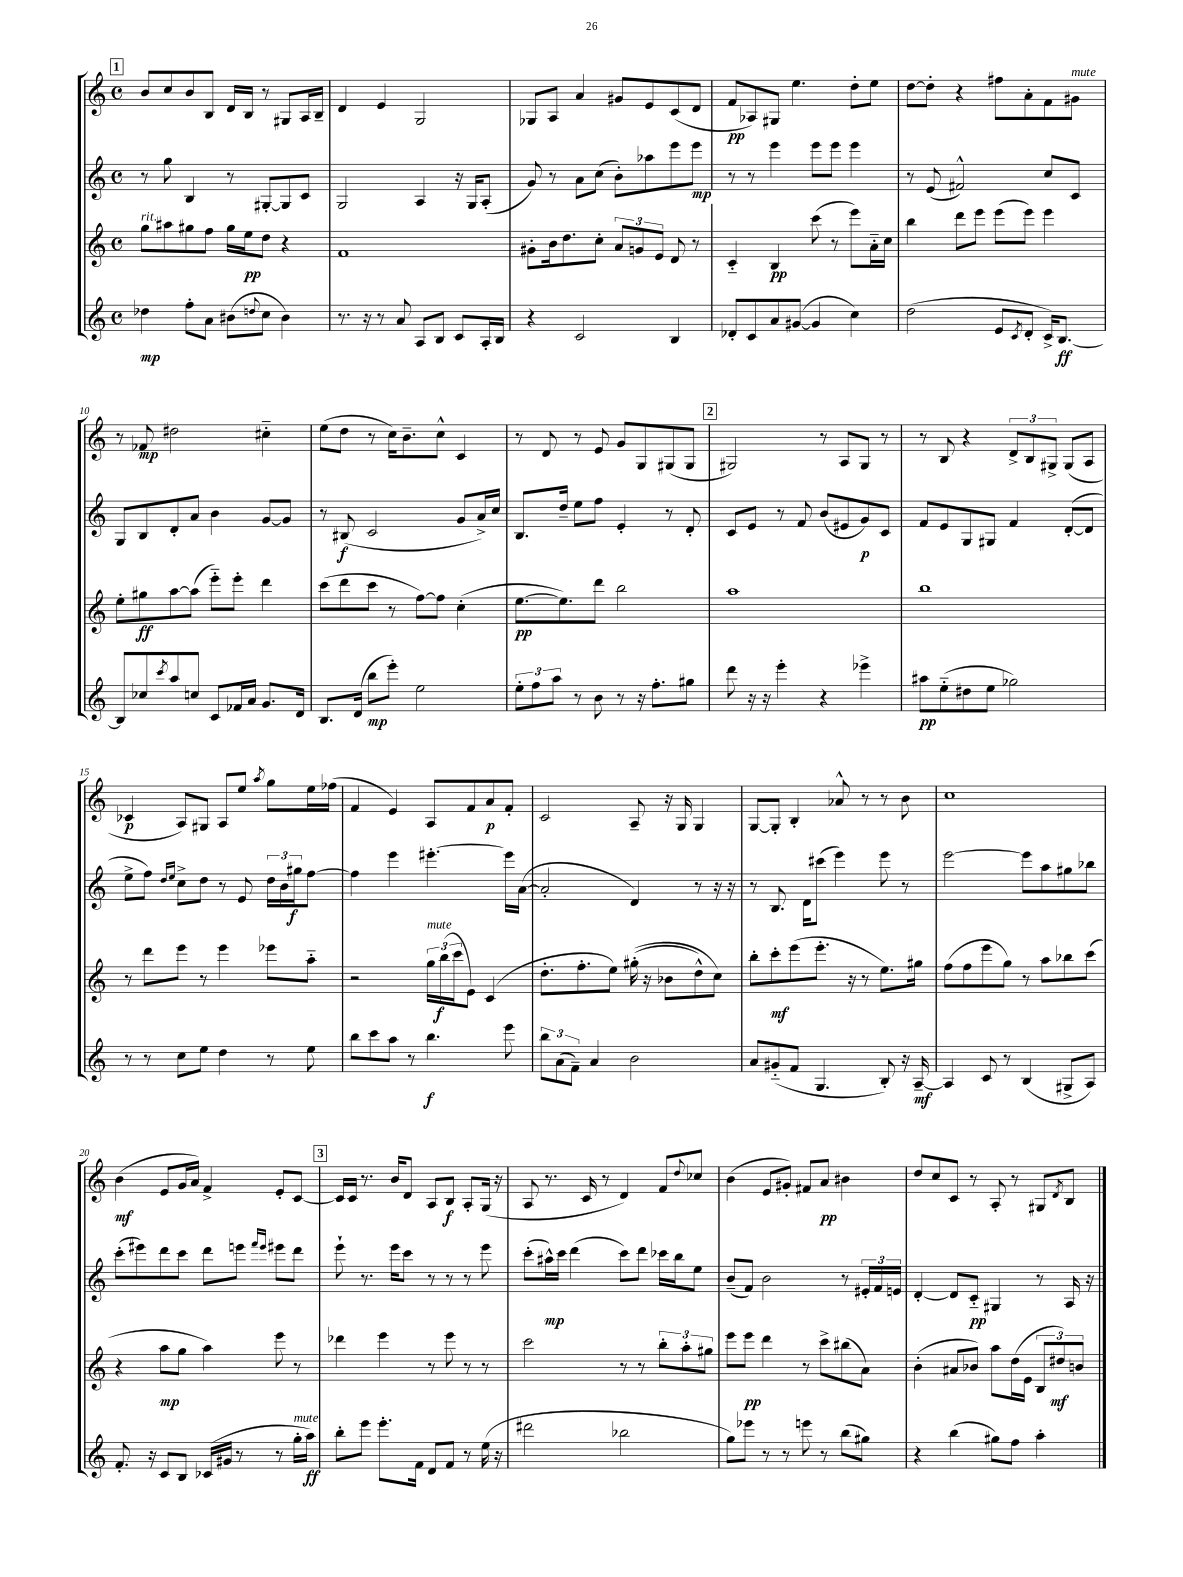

**kern	**kern	**kern	**kern
*staff4	*staff3	*staff2	*staff1
*clefG2	*clefG2	*clefG2	*clefG2
*k[]	*k[]	*k[]	*k[]
*M4/4	*M4/4	*M4/4	*M4/4
*met(c)	*met(c)	*met(c)	*met(c)
4dd-	8gg	8r	8b
.	8aa#	8gg	8cc
8ff'	8gg#	4B	8b
8a	8ff	.	8B
(8b#	16gg#	8r	16d
.	16ee	.	16B
8qqdd	.	.	.
8cc	8dd	[8G#'	8r
4b#)	4r	8G#]	8G#
.	.	8c	16A
.	.	.	16B~
=	=	=	=
8.r	1f	2G	4d
16r	.	.	.
8r	.	.	4e
8a	.	.	.
8A	.	4A	2G
8B	.	.	.
8c	.	16r	.
.	.	16G	.
16A'	.	(8A'	.
16B	.	.	.
=	=	=	=
4r	8g#'	8g)	8G-
.	16b	8r	8A
.	8.dd	.	.
2c	.	8a	4a
.	8cc'	(8cc	.
.	12a	8b')	8g#
.	12g	.	.
.	.	8aa-	8e
.	12e	.	.
4B	8d	8eee	(8c
.	8r	8eee	8d
=	=	=	=
8d-'	4c'~	8r	8f
8c	.	8r	8A-)
8a	4B	4eee	8G#
([8g#	.	.	4.ee
4g#]	(8ccc	8eee	.
.	8r	8eee	.
4cc)	8eee)	4eee	8dd'
.	16a'~	.	8ee
.	16cc	.	.
=	=	=	=
(2dd	4bb	8r	[8dd
.	.	(8e	8dd']
.	8ddd	2f#^^)	4r
.	8eee	.	.
8e	(8eee	.	8ff#
8qc	.	.	.
8d'	8eee)	.	8a'
16c^)	4eee	8cc	8f
[8.B	.	.	.
.	.	8c	8g#
=	=	=	=
8B]	8ee'	8G	8r
8cc-	8gg#	8B	8f-
8qccc	.	.	.
8aa	[8aa	8d'	2dd#
8cc	(8aa]	8a	.
8c	8eee'~)	4b	.
16f-	8eee'	.	.
16a	.	.	.
8.g	4ddd	[8g	4cc#'~
.	.	8g]	.
16d	.	.	.
=	=	=	=
8.B	(8ccc	8r	(8ee
.	8ddd	(8B#	8dd
(16d	.	.	.
8bb	8ccc	2c	8r
8eee')	8r	.	16cc)
.	.	.	8.b~
2ee	[8ff)	.	.
.	8ff]	.	8cc^^
.	(4cc'	8g	4c
.	.	16a^)	.
.	.	16cc	.
=	=	=	=
12ee'	[8.ee	8.B	8r
12ff	.	.	.
.	.	.	8d
12aa	.	.	.
.	8.ee])	16dd~	.
8r	.	8ee	8r
8b	8ddd	8ff	8e
8r	2bb	4e'	8g
16r	.	.	8G
8.ff'	.	.	.
.	.	8r	(8G#
8gg#	.	8d'	8G#
=	=	=	=
8ddd	1aa	8c	2G#)
16r	.	8e	.
16r	.	.	.
4eee'	.	8r	.
.	.	8f	.
4r	.	(8b	8r
.	.	8e#	8A
4eee-^	.	8g)	8G#
.	.	8c	8r
=	=	=	=
8aa#	1bb	8f	8r
(8ee'~	.	8e	8B
8dd#	.	8G	4r
8ee	.	8G#	.
2gg-)	.	4f	12d^
.	.	.	12B
.	.	.	12G#^
.	.	([8d'	(8G#
.	.	8d]	8A
=	=	=	=
8r	8r	8ee^	4c-
8r	8ddd	8ff)	.
.	.	16qqdd	.
.	.	16qqee	.
8cc	8eee	8cc^	8A)
8ee	8r	8dd	8G#
4dd	4eee	8r	8A
.	.	8e	8ee
.	.	.	8qaa
8r	8eee-	24dd	8gg
.	.	24b	.
.	.	24gg#	.
8ee	8aa'~	[8ff	16ee
.	.	.	(16ff-
=	=	=	=
8bb	2r	4ff]	4f
8ccc	.	.	.
8aa	.	4eee	4e)
8r	.	.	.
4.bb	24gg	[4.eee#'	8A
.	(24bb	.	.
.	24ccc	.	.
.	8e)	.	8f
.	(4c	.	8a
8eee	.	16eee#]	8f'
.	.	([16a	.
=	=	=	=
12bb	8.dd'	2a']	2c
(12a	.	.	.
12f~)	.	.	.
.	8.ff'	.	.
4a	.	.	.
.	8ee)	.	.
2b	&((16gg#'	4d)	8A~
.	16r	.	.
.	8b-	.	16r
.	.	.	16G
.	8dd^^)	8r	4G
.	8cc&)	16r	.
.	.	16r	.
=	=	=	=
8a	8bb'	8r	[8G
(8g#'~	8ccc'	8.B	8G']
8f	(8eee	.	4B'
.	.	16d	.
4.G	8.eee'	(8ccc#	.
.	.	4eee)	8a-^^
.	16r	.	.
.	8r	.	8r
8B')	8.ee)	8eee	8r
16r	.	8r	8b
[16A~	16gg#	.	.
=	=	=	=
4A]	(8ff	[2eee	1cc
.	8ff	.	.
8c	8eee	.	.
8r	8gg)	.	.
(4B	8r	8eee]	.
.	8aa	8aa	.
8G#^	8bb-	8gg#	.
8A)	(8ccc	8bb-	.
=	=	=	=
8.f'	4r	(8ccc'	(4b
.	.	8eee#)	.
16r	.	.	.
8c	8aa	8ddd	8e
8B	8gg	8ccc	16g
.	.	.	16a)
(16c-	4aa)	8ddd	4f^
16g#	.	.	.
8r	.	8eee	.
.	.	16qqfff	.
.	.	16qqeee	.
8r	8eee	8eee#	8e'
16gg'	8r	8ddd	[8c
16aa)	.	.	.
=	=	=	=
8bb'	4ddd-	8eee`	16c]
.	.	.	16c
8eee	.	8.r	8.r
8.eee'	4eee	.	.
.	.	16eee	16b
.	.	8ccc	8d
16f	.	.	.
8d	8r	8r	8A
8f	8eee	8r	8B
8r	8r	8r	8A'
(16ee	8r	8eee	(16G
16r	.	.	16r
=	=	=	=
2ddd#	2ccc	(8ccc'	8A
.	.	16aa#^^)	8.r
.	.	16ccc	.
.	.	(4ddd	.
.	.	.	16c
.	.	.	8r
2bb-	8r	8ccc)	4d)
.	8r	8ddd	.
.	12bb'	16ccc-	8f
.	.	16bb	.
.	12aa'	.	.
.	.	.	8qqdd
.	.	8ee	8cc-
.	12gg#	.	.
=	=	=	=
8gg)	8eee	(8b~	(4b
8eee-	8eee	8f)	.
8r	4ddd	2b	8e
8r	.	.	8g#')
8eee	8r	.	8f#
8r	8ccc^	.	8a
(8bb	(8bb#	8r	4b#
8gg#)	8a)	24e#'	.
.	.	24f	.
.	.	24e	.
=	=	=	=
4r	(4b'	[4d'	8dd
.	.	.	8cc
(4bb	8a#	8d]	8c
.	8b-)	8c'~	8r
8gg#)	8aa	4G#	8A'
8ff	(16dd	.	8r
.	16e	.	.
4aa'	12B	8r	8G#
.	12dd#)	.	.
.	.	.	8qd
.	.	16A	8B
.	12b	.	.
.	.	16r	.
==	==	==	==
*-	*-	*-	*-
